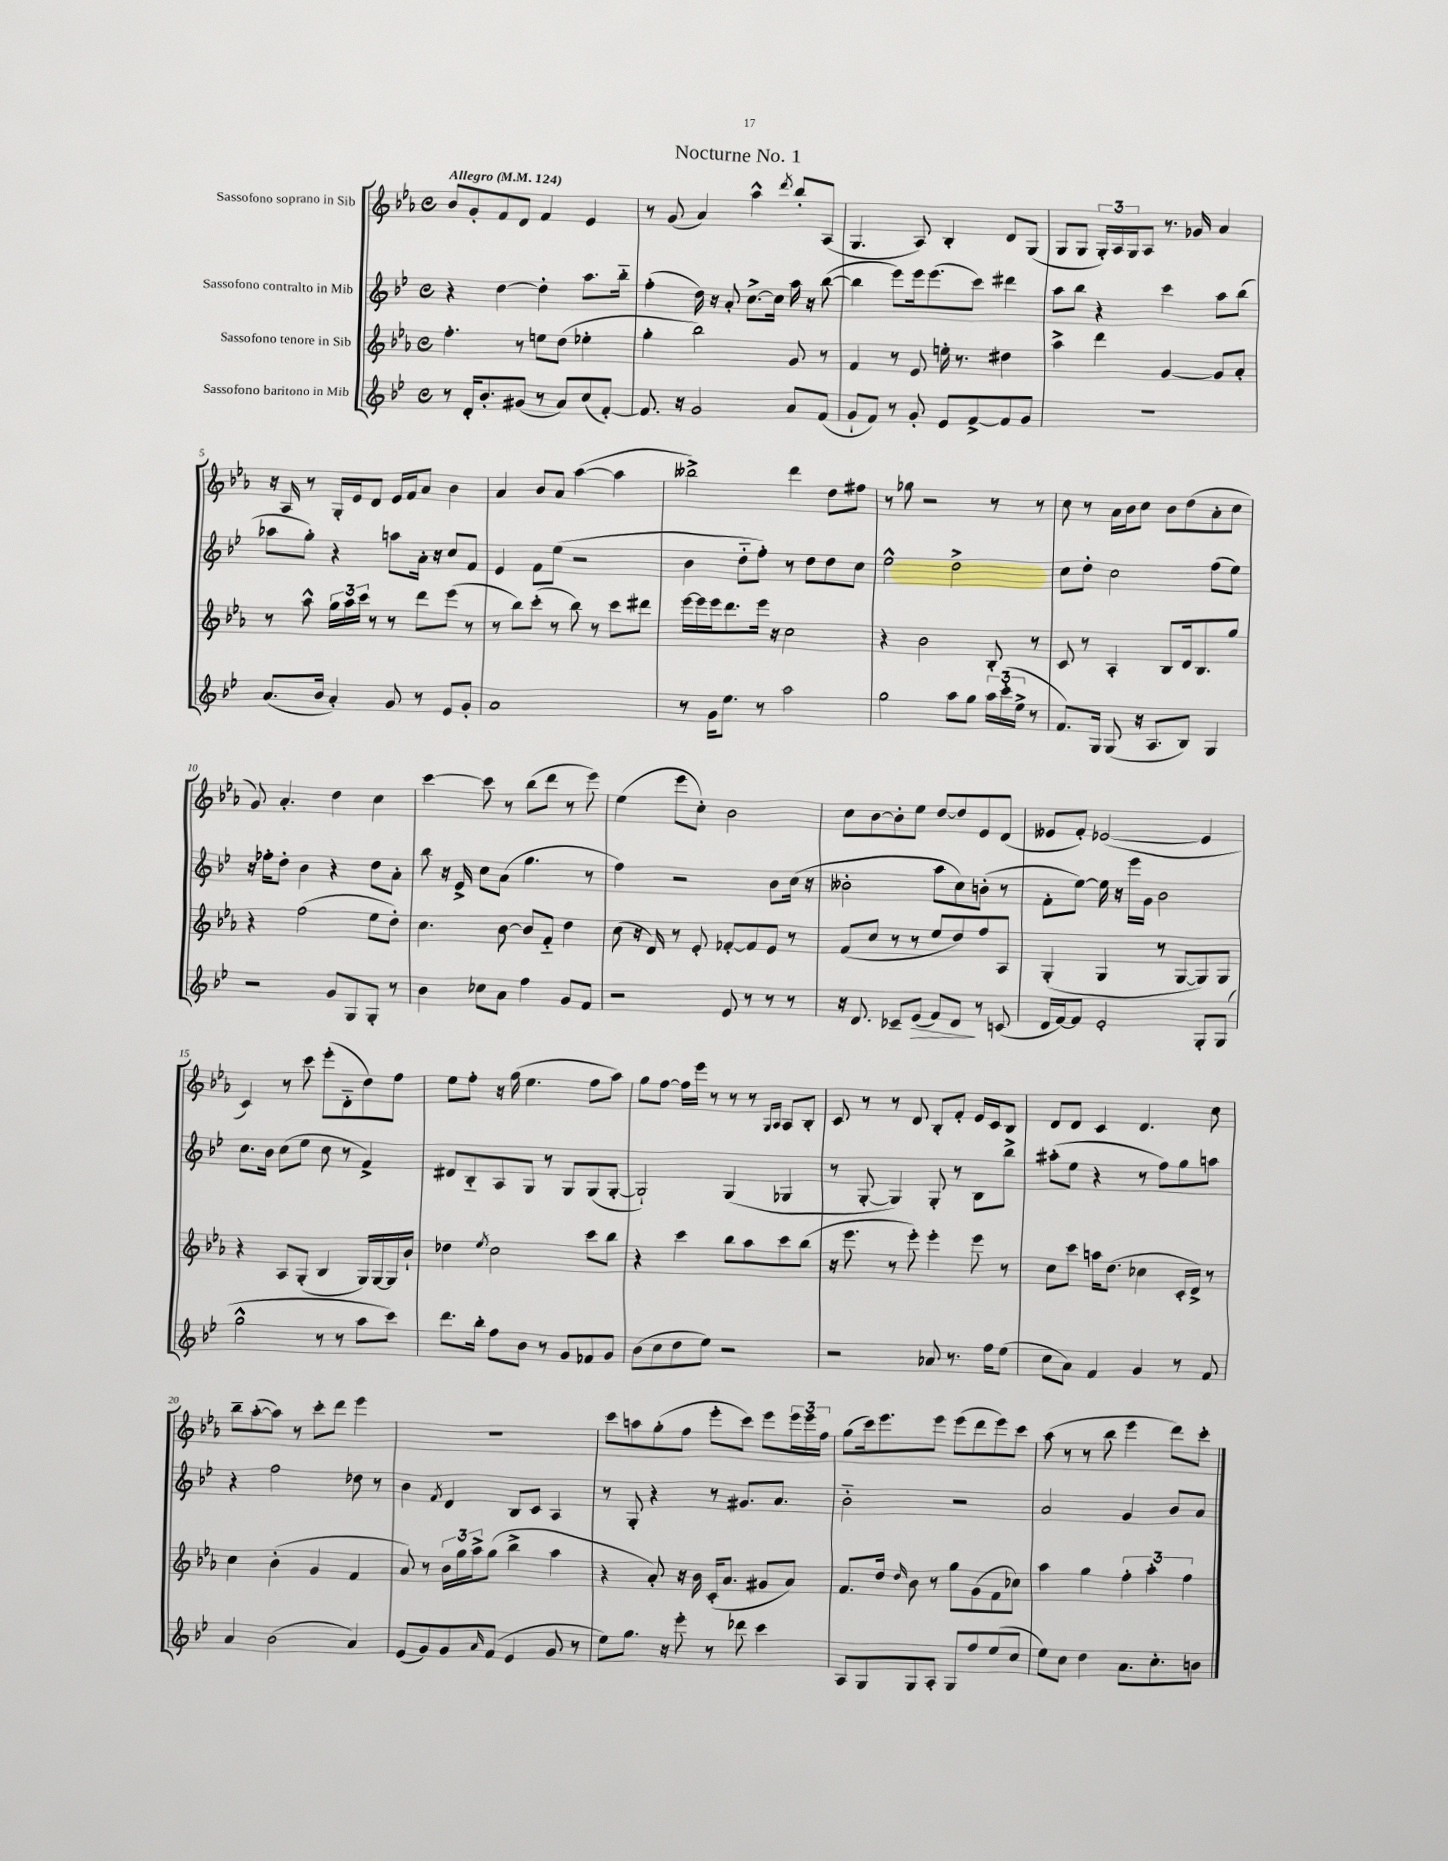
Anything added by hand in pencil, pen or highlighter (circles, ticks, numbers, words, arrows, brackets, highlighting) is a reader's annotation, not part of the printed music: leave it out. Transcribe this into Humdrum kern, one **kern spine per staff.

**kern	**dynam	**kern	**kern	**kern
*part4	*part4	*part3	*part2	*part1
*staff4	*staff4	*staff3	*staff2	*staff1
*I"Sassofono baritono in Mib	*	*I"Sassofono tenore in Sib	*I"Sassofono contralto in Mib	*I"Sassofono soprano in Sib
*clefG2	*	*clefG2	*clefG2	*clefG2
*k[b-e-]	*	*k[b-e-a-]	*k[b-e-]	*k[b-e-a-]
*M4/4	*	*M4/4	*M4/4	*M4/4
*met(c)	*	*met(c)	*met(c)	*met(c)
*MM124	*	*MM124	*MM124	*MM124
=1	=1	=1	=1	=1
!	!	!	!	!LO:TX:a:B:t=Allegro
8r	.	4.ff'\	4r	8b-/L
16d'/KL	.	.	.	8g'/
8.b-'/	.	.	.	.
.	.	.	[4dd\	8f/
(8g#X/J	.	8r	.	8d/J
8r	.	8een\L	4dd'\]	4f/
8a/L)	.	(8dd\J	.	.
(8cc/	.	4ee-X'\	8.aa\L	4e-/
[8f'/J)	.	.	.	.
.	.	.	16bb-\Jk	.
=2	=2	=2	=2	=2
8.f/]	.	4gg'\	(4ff'\	8r
.	.	.	.	(8g/
16r	.	.	.	.
2g/	.	2bb-\)	16dd\)	4a-/)
.	.	.	16r	.
.	.	.	8a'/	.
.	.	.	[8.cc^\L	4aa-^^\
.	.	.	16cc\Jk]	.
.	.	.	.	8qddd/
8a/L	.	8g/	16aa\	8bb-'/L
.	.	.	16r	.
(8f/J	.	8r	([8bb-\	(8A-/J
=3	=3	=3	=3	=3
8g`/L	.	4f/	4bb-\]	4.G/
8f/J)	.	.	.	.
8r	.	8r	8eee-\L)	.
8g'/	.	8e-/	16eee-\k	8A-/)
.	.	.	(8.eee-\	.
8e-/L	.	16een'\	.	4B-'/
.	.	8.r	.	.
[8f^/	.	.	8ccc\J)	.
8f/]	.	4dd#X\	4ddd#X\	8d/L
8g/J	.	.	.	(8G/J
=4	=4	=4	=4	=4
1r	.	4aa-^\	8aa\L	8G/L
.	.	.	8bb-\J	8G/J
.	.	4ddd\	4r	24G'/LL)
.	.	.	.	24A-/
.	.	.	.	24G/J
.	.	.	.	8A-/J
.	.	[4g/	4ccc\	8.r
.	.	.	.	16g-X/
.	.	8g/L]	8aa\L	4a-/
.	.	8a-'/J	(8bb-\J	.
!!LO:LB:g=z
=5	=5	=5	=5	=5
(8.a/L	.	8r	8aa-X\L	16r
.	.	.	.	16A-/
.	.	8aa-^^\	8gg'\J)	8r
16b-/Jk	.	.	.	.
4a'/)	.	24gg\LL	4r	16G'/LL
.	.	24aa-\	.	.
.	.	.	.	16e-/J
.	.	24ccc\JJ	.	.
.	.	8r	.	8d/J
8g/	.	8r	8aan\L	16e-/LL
.	.	.	.	16f/J
8r	.	8ddd\L	16a'\Jk	8a-/J
.	.	.	16r	.
8e-/L	.	(8eee-\J	8cc/L	4b-\
8g'/J	.	8r	8f/J	.
=6	=6	=6	=6	=6
1a	.	8r	4e-/	4a-/
.	.	8bb-\L)	.	.
.	.	(8ccc'\J	8f\L	8b-/L
.	.	8r	(8ee-\J	8a-/J
.	.	8bb-\)	2r	([4aa-\
.	.	8r	.	.
.	.	8ccc\L	.	4aa-\]
.	.	8ddd#X\J	.	.
=7	=7	=7	=7	=7
8r	.	[16eee-\LL	4b-\	2bb--X^\)
.	.	16eee-\]	.	.
16g\KL	.	16eee-\J	.	.
8.ee-\J	.	8.ddd\	.	.
.	.	.	8dd\L	.
8r	.	16eee-\Jk	8ff'\J)	.
.	.	16r	.	.
2aa\	.	2cc\	8r	4ddd\
.	.	.	8dd\L	.
.	.	.	8dd\	8dd\L
.	.	.	8cc\J	8ff#X\J
=8	=8	=8	=8	=8
2gg\	.	4r	2ee-^^\	8r
.	.	.	.	8gg-X\
.	.	2b-\	.	2r
8aa\L	.	.	2dd^\	.
8gg\J	.	.	.	.
24aa\LL	.	8B-'/	.	8r
(24ccc'\	.	.	.	.
24ee-^\JJ	.	.	.	.
8r	.	8r	.	8r
=9	=9	=9	=9	=9
8.f/L)	.	8c/	8cc\L	8cc\
.	.	8r	8dd'\J	8r
16G/Jk	.	.	.	.
(8G/	.	4A-'/	2cc\	16a-\LL
.	.	.	.	16b-\J
16r	.	.	.	8cc\J
8.A/L	.	.	.	.
.	.	8B-/L	.	8b-\L
8B-/J)	.	16d/k	.	(8dd\
.	.	8.B-/	.	.
4G/	.	.	(8ff\L	8a-'\
.	.	8gg/J	8ee-\J)	8cc\J
!!LO:LB:g=z
=10	=10	=10	=10	=10
2r	.	4r	16r	8g/)
.	.	.	16ff-X'\KL	.
.	.	.	8dd'\J	4.a-'/
.	.	(2ff\	4b-\	.
8g/L	.	.	4r	4dd\
8G/	.	.	.	.
8G'/J	.	8ee-\L	8dd\L	4cc\
8r	.	8dd'\J)	8a'\J	.
=11	=11	=11	=11	=11
4b-\	.	4.cc\	8bb-\	[4ccc\
.	.	.	16r	.
.	.	.	16e-^/	.
8cc-X\L	.	.	8cc\L	8ccc\]
8a\J	.	[8b-\	(8a\J	8r
4ff\	.	8b-/L]	4.gg\	(8bb-\L
.	.	8f/J	.	8ddd\J
8g/L	.	4dd\	.	8r
8f/J	.	.	8r	8eee-\)
=12	=12	=12	=12	=12
2r	.	(8cc\	4ff\)	(4ee-\
.	.	16r	.	.
.	.	16d/)	.	.
.	.	8r	2r	8eee-\L
.	.	8e-'/	.	8cc'\J)
8e-/	.	[8f-X'/L	.	2b-\
8r	.	8f-/]	.	.
8r	.	8e-/J	8b-\L	.
8r	.	8r	(16cc\Jk	.
.	.	.	16r	.
=13	=13	=13	=13	=13
16r	.	(8f/L	2b--X'\	8cc\L
8.d/	.	.	.	.
.	.	8cc/J	.	[8b-\
8c-X~/L	.	8r	.	8b-'\]
!	!LO:HP:b	!	!	!
(8e-/J	>	8r	.	8ee-\J
8f/L)	.	8ee-/L	8aa\L	[8dd/L
8d/J	.	8dd/)	8cc\)	8dd/]
8r	]	8ff/	(8bn'\J	8e-/
(8cn/	.	8A-/J	8r	(8d/J
=14	=14	=14	=14	=14
16d/LL	.	(4G'/	8f'\L	8e--X/L
[16f/J)	.	.	.	.
8f/J]	.	.	[8ee-\J)	8f'/J)
2e-'/	.	4G/	16ee-\]	([2e-X/
.	.	.	16r	.
.	.	.	16eee-\LL	.
.	.	.	16g\JJ	.
.	.	8r	2b-\	.
.	.	[8G/L	.	.
8G'/L	.	8G/])	.	4e-/]
(8G/J	.	8G/J	.	.
!!LO:LB:g=z
=15	=15	=15	=15	=15
2gg^^\	.	4r	8.cc\L	4c/)
.	.	.	16b-\Jk	.
.	.	8A-/L	(8cc\L	8r
.	.	(8G'/J	8ee-\J	8ccc\
8r	.	4B-/	8cc\	(8eee-'\L
8r	.	.	8r	8d\
8aa\L	.	16G/LL)	4f^/)	8dd\)
.	.	[16G/	.	.
8ccc\J)	.	16G/]	.	8ff\J
.	.	16b-`/JJ	.	.
=16	=16	=16	=16	=16
8.ddd\L	.	4dd-X\	8d#X/L	8ee-\L
.	.	.	8B-/	8ff'\J
16bb-'\Jk	.	.	.	.
.	.	8qee-/	.	.
8ff\L	.	2cc\	8A/	16r
.	.	.	.	(16gg\
8b-\J	.	.	8G/J	4.ee-\
8r	.	.	8r	.
8g/L	.	.	8G/L	.
8f-X/	.	8ccc\L	(8G/	8ff\L
8g/J	.	8bb-\J	[8G'/J	8aa-\J)
=17	=17	=17	=17	=17
(8b-\L	.	4r	2G`/])	8gg\L
8cc\	.	.	.	[8ff\J
8dd\	.	4ccc\	.	16ff\LL]
.	.	.	.	16eee-\JJ
8ee-\J)	.	.	.	8r
2r	.	8bb-\L	(4G/	8r
.	.	8aa-\	.	8r
.	.	.	.	16qqG/LL
.	.	.	.	16qqA-/JJ
.	.	8ccc\	4G-X/	8A-/L
.	.	(8bb-\J	.	8B-'/J
=18	=18	=18	=18	=18
2r	.	16r	8r	8c/
.	.	8.eee-\	.	.
.	.	.	[8G'/	8r
.	.	8r	4G/])	8r
.	.	8eee-'\)	.	8d/
8a-X/	.	4eee-'\	8G'/	8B-'/L
8.r	.	.	8r	8f'/J
.	.	8eee-\	8B-\L	16e-/LL
16ff\KL	.	.	.	16c/J
(8ee-\J	.	8r	8bb-^\J	8B-/J
=19	=19	=19	=19	=19
8cc\L	.	8cc\L	(8aa#X'\L	8d/L
8a\J)	.	8ccc\J	8ee-\J	8d/J
4f/	.	16aan\KL	4r	4c/
.	.	(8.dd\J	.	.
4g/	.	4cc-X\	8r	4.d/
.	.	.	8ff\L)	.
8r	.	16c'/LL	8gg\	.
.	.	16d^/JJ)	.	.
8f/	.	8r	8aan\J	8cc\
!!LO:LB:g=z
=20	=20	=20	=20	=20
4a/	.	4cc\	4r	8bb-~\L
.	.	.	.	([8aa-'\
(2b-\	.	(4b-'\	2ff\	8aa-\J])
.	.	.	.	8r
.	.	4g/	.	8ccc'\L
.	.	.	.	8ddd\J
4a/)	.	4f/	8dd-X\	4eee-\
.	.	.	8r	.
=21	=21	=21	=21	=21
(8e-/L	.	8a-/)	4b-\	1r
8g/)	.	8r	.	.
.	.	.	8qf/	.
8g/	.	24b-\LL	4d/	.
.	.	24gg\	.	.
.	.	24aa-^\J	.	.
16qqa/	.	.	.	.
(8f/J	.	(8gg\J	.	.
4e-/	.	4bb-^\	8B-/L	.
.	.	.	8c/J	.
8g/	.	4aa-\	4A/	.
8r	.	.	.	.
=22	=22	=22	=22	=22
8ee-\L)	.	4r	8r	8ccc\L
8.gg\J	.	.	8G'/	8aan\
.	.	8a-'/)	4r	(8gg'\
16r	.	.	.	.
8eee-'\	.	16r	.	8ff\J
.	.	16b-\	.	.
8r	.	(16c'/KL	8r	8eee-'\L
.	.	8.a-/J	.	.
8ddd-X\	.	.	8.g#X/L	8ccc\J)
4ccc\	.	8g#X/L	.	8eee-\L
.	.	.	8.a/J	.
.	.	8a-/J)	.	24eee-\L
.	.	.	.	24eee-\
.	.	.	.	24ff\JJ
=23	=23	=23	=23	=23
8A/L	.	8.f/L	2b-\	(8gg\L
8G/	.	.	.	16ccc\k)
.	.	16dd/Jk	.	8.eee-\
.	.	16qqdd/	.	.
8G/	.	8b-\	.	.
8A'/J	.	8r	.	8eee-\J
8G/L	.	8gg\L	2r	(8eee-\L
8ff/	.	(8g\	.	8ddd\
(8ee-/	.	8f\	.	8eee-\)
8cc/J	.	8cc-X\J)	.	8ccc\J
=24	=24	=24	=24	=24
8ee-\L)	.	4aa-\	2a/	(8aa-\
8cc\J	.	.	.	8r
4dd\	.	4gg\	.	8r
.	.	.	.	8bb-\
8.a\L	.	6ff'\	4g/	4eee-\
.	.	6aa-'\	.	.
8.cc'\	.	.	.	.
.	.	.	8b-/L	8ddd\L)
.	.	6ff\	.	.
8bn\J	.	.	8a/J	8ccc'\J
==	==	==	==	==
*-	*-	*-	*-	*-
